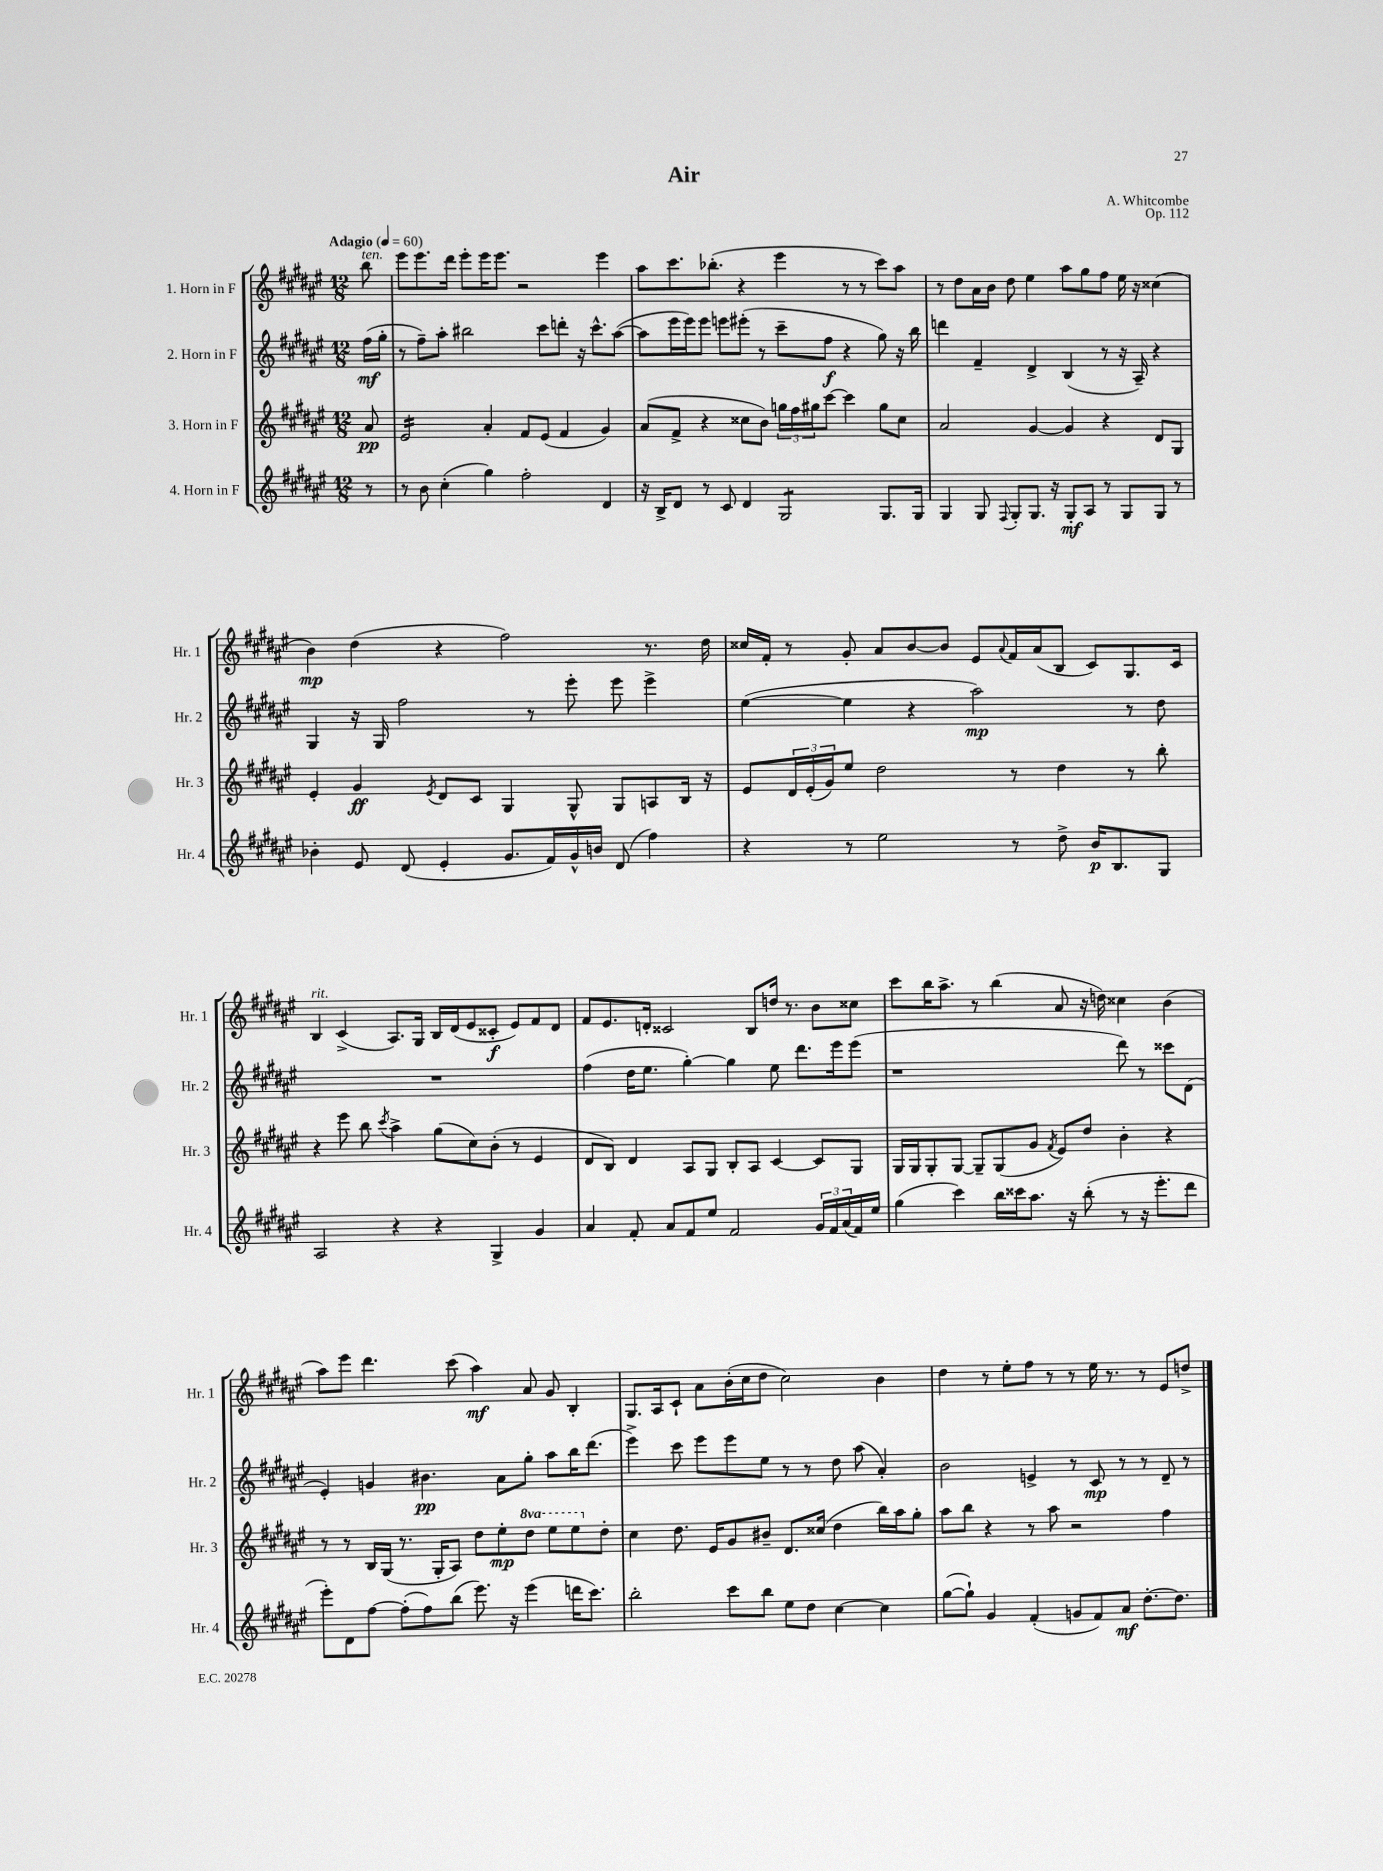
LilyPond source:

\header { title = "Air" composer = "A. Whitcombe" opus = "Op. 112" }
<<
\new StaffGroup <<
\new Staff = "s0" \with { instrumentName = "1. Horn in F" shortInstrumentName = "Hr. 1" } {
    \clef treble \key fis \major \numericTimeSignature \time 12/8 \partial 8 \tempo "Adagio" 4 = 60
    b''8^\markup { \italic "ten." } |
    eis'''8 eis'''8. dis'''16 eis'''8-. eis'''16 eis'''8. r2 eis'''4 |
    ais''8 cis'''8. bes''8.-.( r4 eis'''4 r8 r8 cis'''8) ais''8 |
    r8 dis''8 ais'16 b'16 dis''8 eis''4 ais''8 gis''8 fis''8 eis''16 r16 cisis''4( |
    b'4\mp) dis''4( r4 fis''2) r8. dis''16 |
    cisis''16 fis'16-. r8 gis'8-. ais'8 b'8~ b'8 eis'8 \appoggiatura { ais'8 } fis'16 ais'16( b8 cis'8) gis8. cis'16 |
    b4^\markup { \italic "rit." } cis'4->( ais8.) gis16 b16 dis'16( eis'8 cisis'8-.\f eis'8) fis'8 dis'8 |
    fis'8 eis'8. d'16-. cisis'2 b8 d''16 r8. b'8 cisis''8 |
    cis'''8 b''16 ais''8.-> r8 b''4( ais'8 r16 d''16) cisis''4 b'4( |
    ais''8) eis'''8 dis'''4. cis'''8( ais''4\mf) ais'8 gis'8 b4-. |
    gis8. ais16 cis'8-! ais'8 b'16-.( cis''16 dis''8 cis''2) b'4 |
    dis''4 r8 eis''8-. fis''8 r8 r8 eis''16 r8. r8 eis'8 d''8-> \bar "|." |
}
\new Staff = "s1" \with { instrumentName = "2. Horn in F" shortInstrumentName = "Hr. 2" } {
    \clef treble \key fis \major \numericTimeSignature \time 12/8 \partial 8
    fis''16\mf( gis''16-. |
    r8 fis''8--) ais''8-. bis''2 cis'''8 d'''8-. r16 cis'''8.-^ ais''8~( |
    ais''8 eis'''16 eis'''16) eis'''8 e'''8 eis'''8-.( r8 cis'''8-- fis''8\f r4 gis''8) r16 b''16 |
    d'''4 fis'4-- dis'4-> b4( r8 r16 ais16--) r4 |
    gis4 r16 gis16 fis''2 r8 eis'''8-. eis'''8 eis'''4-> |
    eis''4~( eis''4 r4 ais''2\mp) r8 dis''8 |
    R1. |
    fis''4( dis''16 eis''8. gis''4~-.) gis''4 eis''8 dis'''8. eis'''16 eis'''8( |
    r1 dis'''8) r8 cisis'''8 dis'8( |
    eis'4-.) g'4 bis'4.\pp ais'8 gis''8-. ais''8 b''16 dis'''8.( |
    eis'''4->) cis'''8 eis'''8 eis'''8 eis''8 r8 r8 dis''8 ais''8( ais'4-.) |
    b'2 e'4-> r8 cis'8\mp r8 r8 dis'8-- r8 \bar "|." |
}
\new Staff = "s2" \with { instrumentName = "3. Horn in F" shortInstrumentName = "Hr. 3" } {
    \clef treble \key fis \major \numericTimeSignature \time 12/8 \set Staff.ottavationMarkups = #ottavation-simple-ordinals \partial 8
    ais'8\pp |
    eis'2:16 ais'4-. fis'8 eis'8( fis'4 gis'4) |
    ais'8( fis'8-> r4 cisis''8 b'8) \tuplet 3/2 { g''16 fis''16 gis''16 } cis'''8~ cis'''4 gis''8 cisis''8 |
    ais'2 gis'4~ gis'4 r4 dis'8 gis8 |
    eis'4-. gis'4\ff \acciaccatura { eis'8 } dis'8 cis'8 gis4 gis8-^ gis8 a8 b16 r16 |
    eis'8 \tuplet 3/2 { dis'16 eis'16-.( gis'16) } eis''8 dis''2 r8 dis''4 r8 b''8-. |
    r4 eis'''8 b''8 \acciaccatura { cis'''8 } ais''4-> gis''8( cis''8) b'8-.( r8 eis'4 |
    dis'8 b8) dis'4 ais8 gis8 b8-. ais8 cis'4~ cis'8 gis8 |
    gis16 gis16 gis8-. gis8~ gis8-- gis8( gis'8 \acciaccatura { fis'8 } eis'8) dis''8 b'4-. r4 |
    r8 r8 b16 gis16( r8. gis16-. ais8) dis''8 eis''8-.\mp \ottava #1 dis'''8 eis'''8 eis'''8 \ottava #0 dis''8-. |
    cis''4 dis''8. eis'16 gis'8 bis'8-- dis'8. cisis''16( dis''4 b''16) ais''16 gis''8-. |
    ais''8 b''8 r4 r8 ais''8 r2 fis''4 \bar "|." |
}
\new Staff = "s3" \with { instrumentName = "4. Horn in F" shortInstrumentName = "Hr. 4" } {
    \clef treble \key fis \major \numericTimeSignature \time 12/8 \partial 8
    r8 |
    r8 b'8 cis''4-.( gis''4) fis''2-. dis'4 |
    r16 b16-> dis'8 r8 cis'8 dis'4 gis2:8 gis8. gis16 |
    gis4 gis8 \appoggiatura { fis8 } gis8-. gis8. r16 gis8-.\mf ais8 r8 gis8 gis8 r8 |
    bes'4-. eis'8 dis'8( eis'4-. gis'8. fis'16) gis'16-^ b'16 dis'8( fis''4) |
    r4 r8 eis''2 r8 dis''8-> b'16\p b8. gis8 |
    ais2 r4 r4 gis4-> gis'4 |
    ais'4 fis'8-. ais'8 fis'8 eis''8 fis'2 \tuplet 3/2 { gis'16 fis'16 ais'16( } fis'16) eis''16 |
    gis''4( cis'''4) b''16 cisis'''16 ais''8. r16 b''8-.( r8 r16 eis'''8.-. dis'''8 |
    eis'''8-.) dis'8 fis''8~ fis''8-.( fis''8) b''8( eis'''8.) r16 eis'''4( d'''16 cis'''8.) |
    b''2-. cis'''8 b''8 eis''8 dis''8 cis''4~ cis''4 |
    gis''8~( gis''8-!) gis'4 fis'4-.( g'8 fis'8) ais'8\mf dis''8.~-. dis''8. \bar "|." |
}
>>
>>
\layout { \context { \Score \remove "Bar_number_engraver" } }
